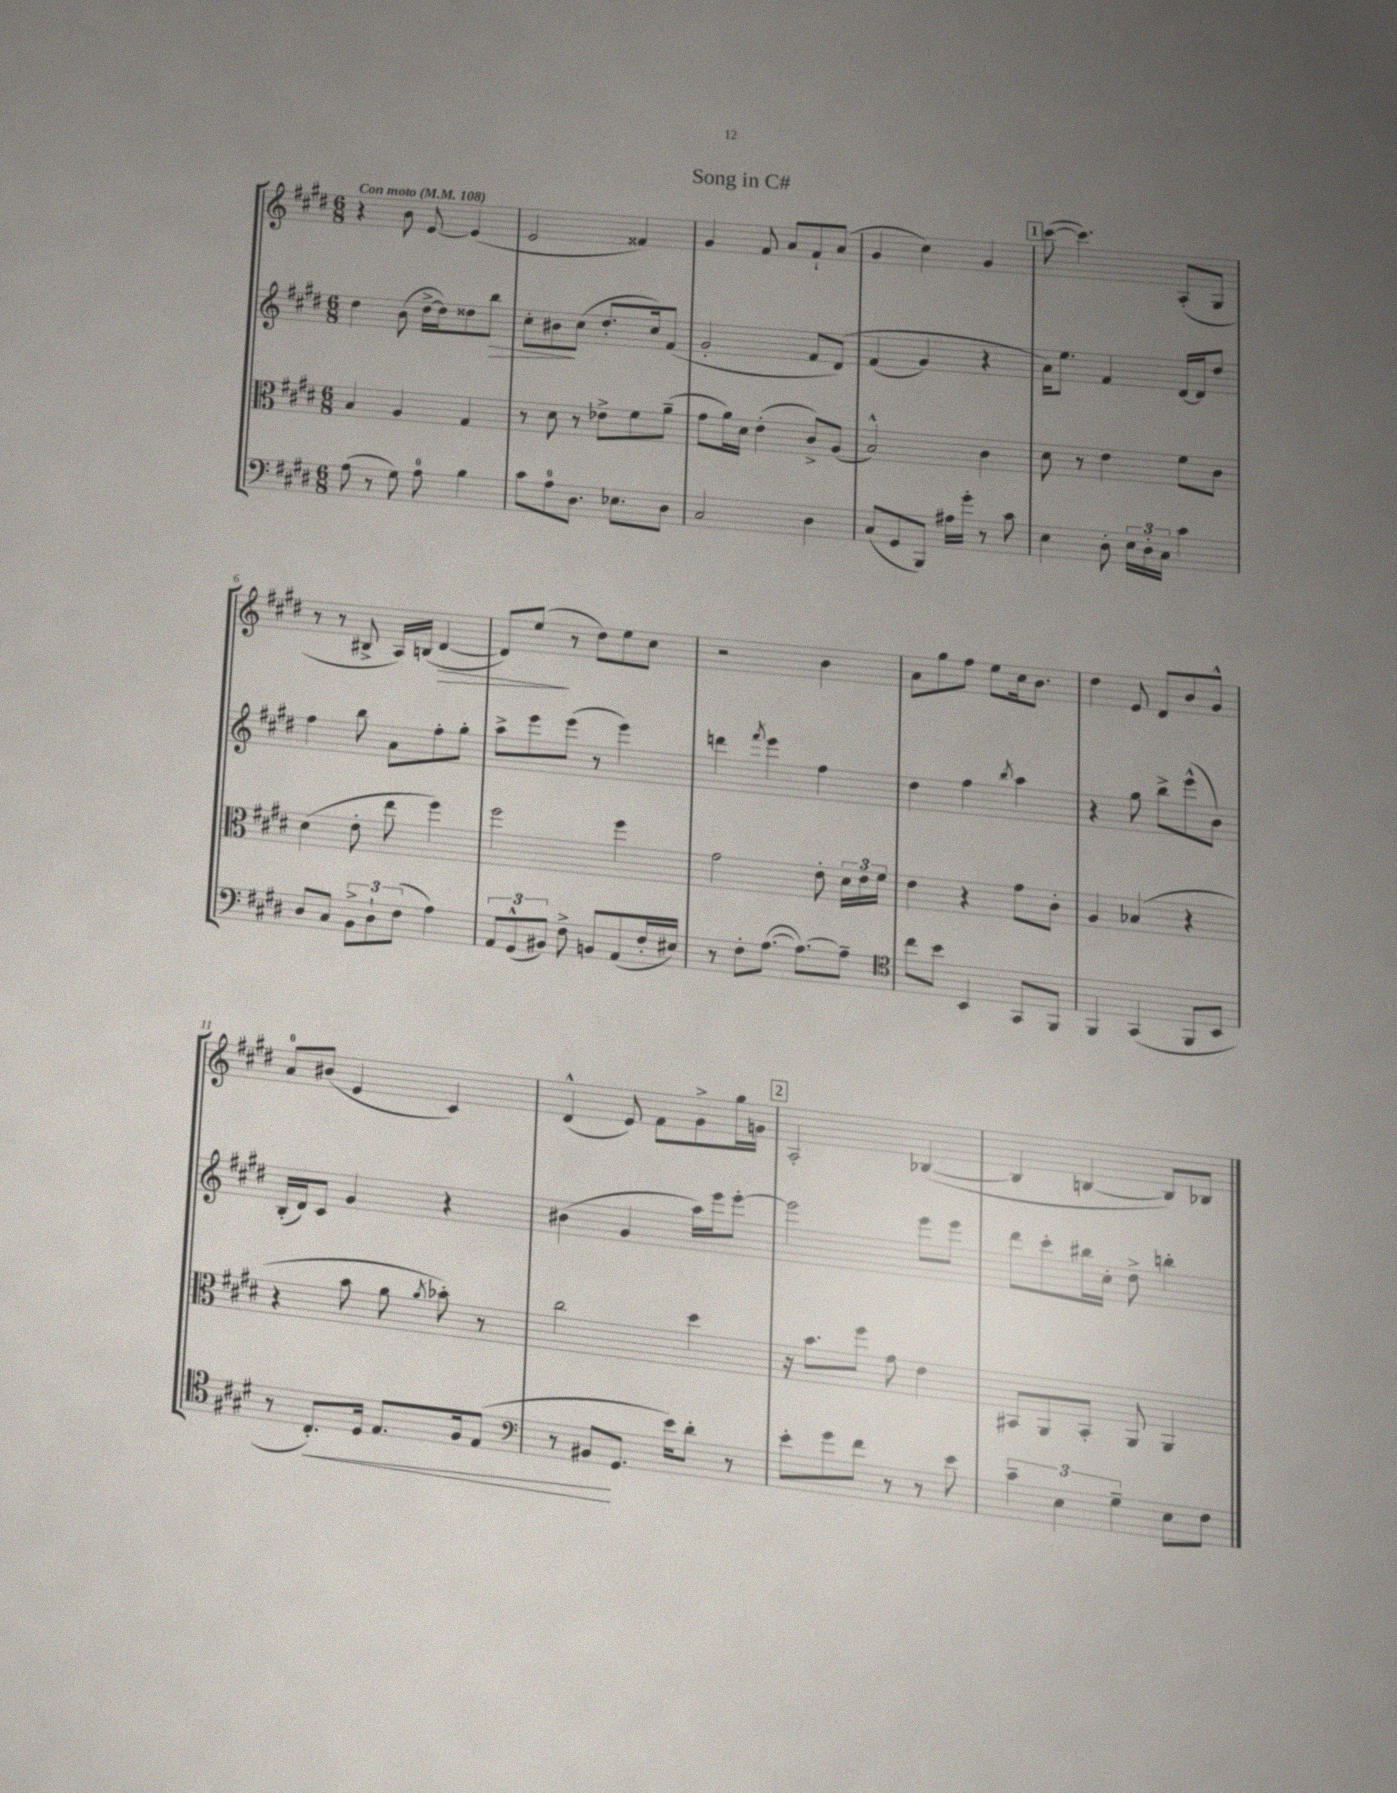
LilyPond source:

\header { title = "Song in C#" }
<<
\new StaffGroup <<
\new Staff = "s0" {
    \clef treble \key e \major \numericTimeSignature \time 6/8 \tempo "Con moto" 4 = 108
    \autoBeamOff r4 b'8 e'8~ e'4( |
    e'2 fisis'4) |
    gis'4 fis'8 a'8[ fis'8-! a'8]( |
    gis'4 cis''4) gis'4 |
    \mark \markup { \box "1" } cis'''8~( cis'''4.) a8[-.( gis8] |
    r8 r8 bis8-> a16[) b16]( dis'4~\> |
    dis'8[) e''8]\!( r8 dis''8[) e''8 cis''8] |
    r2 b'4 |
    a'8[ gis''8 fis''8] e''8[ cis''16 b'8.] |
    dis''4 e'8 dis'8[ b'8 gis'8]-^ |
    a'8[-0 bis'8]( e'4 cis'4) |
    dis'4-^( e'8) fis'8[ gis'8-> gis''16 g'16] |
    \mark \markup { \box "2" } a2-. bes4~( |
    bes4 b4~ b8[) bes8] \bar "|." |
}
\new Staff = "s1" {
    \clef treble \key e \major \numericTimeSignature \time 6/8
    \autoBeamOff dis''4 b'8( dis''16[~-> dis''16) disis''8 b''8]\> |
    cis''8[-. bis'8\! cis''8]( dis''8.[-. cis''16) fis'8]( |
    gis'2-. fis'8[ dis'8])\( |
    fis'4( gis'4) r4 |
    \mark \markup { \box "1" } a'16[\) e''8.] fis'4 dis'16[~ dis'16 dis''8] |
    fis''4 b''8 a'8[ fis''8-. gis''8]-. |
    a''8[-> e'''8 e'''8]( r8 e'''4) |
    d'''4 \acciaccatura { fis'''8 } e'''4 fis''4 |
    dis''4 fis''4 \acciaccatura { b''8 } a''4 |
    r4 gis''8 b''8[-> e'''8-^( b'8]) |
    b16[-.( dis'16) cis'8] gis'4 r4 |
    bis'4( gis'4 a''16[) e'''16 e'''8]~-. |
    \mark \markup { \box "2" } e'''2 e'''8[ e'''8] |
    dis'''8[ cis'''8-. bis''16 cis''16]-. dis''8-> b''4-. \bar "|." |
}
\new Staff = "s2" {
    \clef alto \key e \major \numericTimeSignature \time 6/8
    \autoBeamOff b4 a4 gis4 |
    r8 dis'8 r8 ees'8[-> fis'8 a'8]--( |
    gis'8[ a'16) dis'16] e'4-.( cis'8[->) a8]( |
    b2-^) cis'4 |
    \mark \markup { \box "1" } dis'8 r8 e'4 fis'8[ cis'8] |
    dis'4( e'8-. e''8 fis''4) |
    fis''2 fis''4 |
    gis'2 e'8-. \tuplet 3/2 { dis'16[ e'16 fis'16] } |
    e'4 r4 gis'8[ cis'8]-. |
    a4 bes4( r4 |
    r4 b'8 a'8 \acciaccatura { a'8 } bes'8-.) r8 |
    cis''2 dis''4 |
    \mark \markup { \box "2" } r16 b'8.[ fis''8] gis'8 e'4 |
    bis,8[ a,8 bis,8]-. a,8 a,4 \bar "|." |
}
\new Staff = "s3" {
    \clef bass \key e \major \numericTimeSignature \time 6/8
    \autoBeamOff a8( r8 gis8) a8-0 b4 |
    cis'8[ a8-0 dis8.] ees8.[ dis8] |
    cis2 dis4 |
    cis8[( gis,8 b,,8]) ais16[ gis'16]-. r8 cis'8 |
    \mark \markup { \box "1" } e4 dis8-. \tuplet 3/2 { e16[ dis16-. cis16] } cis'4 |
    dis8[ cis8] \tuplet 3/2 { b,8[-> dis8-! fis8]( } a4) |
    \tuplet 3/2 { a,8[ gis,8-^( bis,8]) } fis8-> b,8[ a,8( fis16-. eis16]) |
    r8 fis8[-. a8.]~( a8.[~) a8]-- |
    \clef tenor cis''8[ b'8] b,4 gis,8[ fis,8] |
    fis,4 gis,4( fis,8[ b,8] |
    r8 cis8.[-.\<) dis16] e8.[ fis16 e8]( |
    \clef bass r8 bis,8[\! gis,8.] e'16[) dis'8]-. r8 |
    \mark \markup { \box "2" } e'8[-. gis'8 fis'8] r8 r8 e'8 |
    \tuplet 3/2 { cis'4-- e4 gis4-- } e8[ fis8] \bar "|." |
}
>>
>>
